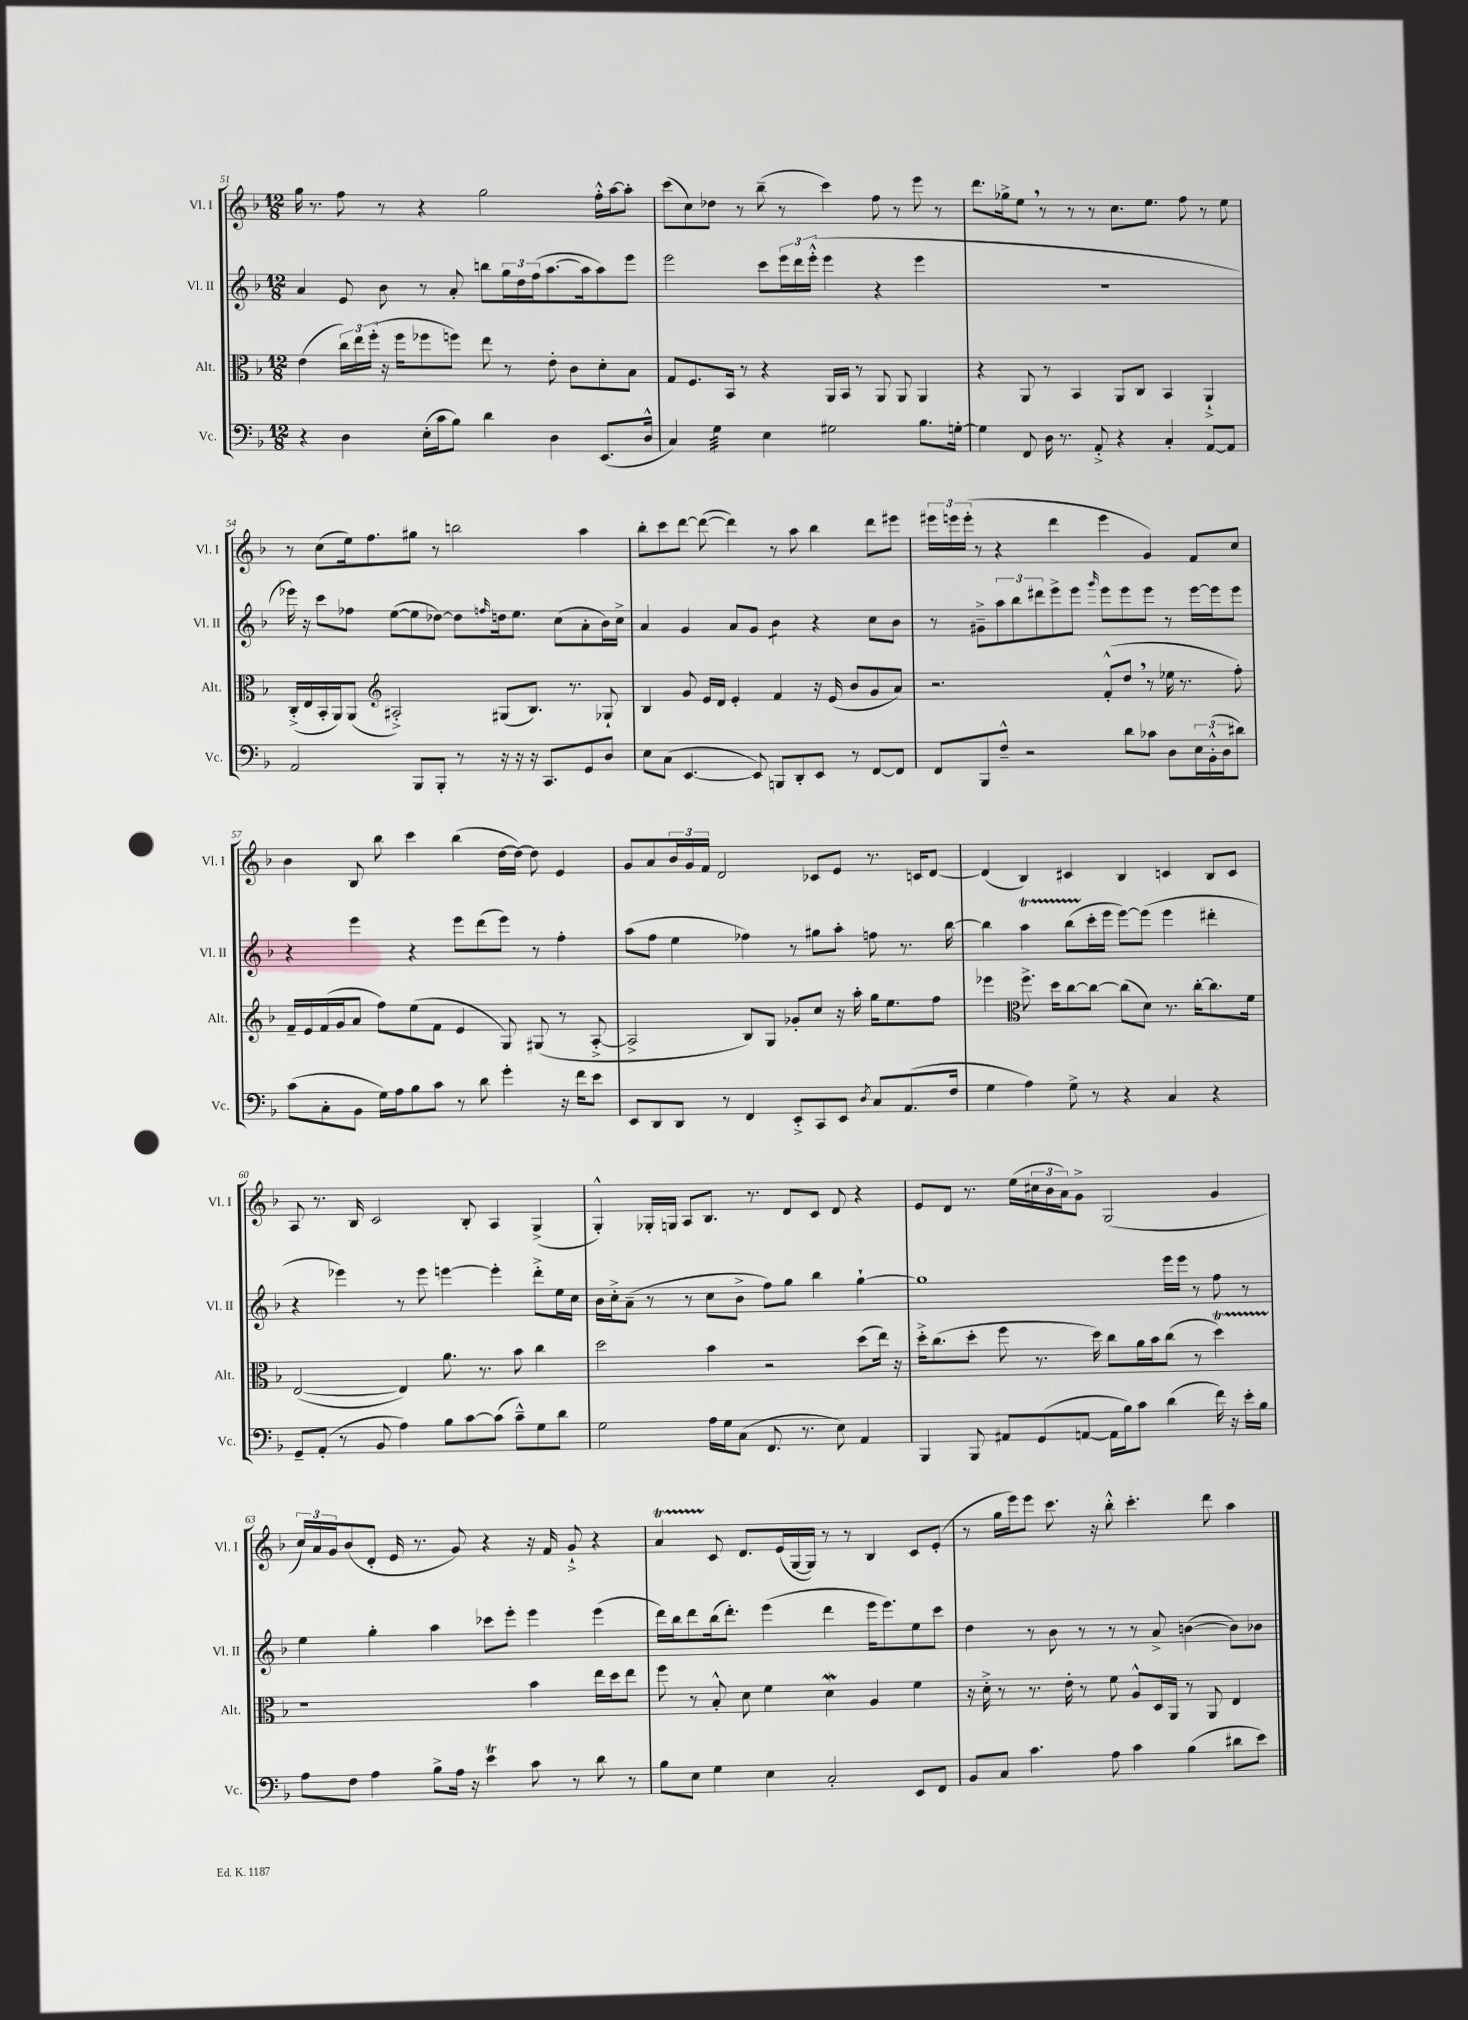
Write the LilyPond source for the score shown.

<<
\new StaffGroup <<
\new Staff = "s0" \with { instrumentName = "Vl. I" shortInstrumentName = "Vl. I" } {
    \clef treble \key f \major \numericTimeSignature \time 12/8
    g''16 r8. f''8 r8 r4 g''2 f''16-.-^ a''16~ a''8-. |
    c'''8( c''8) des''8 r8 bes''8--( r8 c'''4) f''8 r8 e'''8 r8 |
    d'''8. ges''16-> e''8 \breathe r8 r8 r8 c''8. e''8. f''8 r8 e''8 |
    r8 c''8( e''16) f''8. gis''8 r8 b''2 a''4 |
    bes''8-. c'''8 d'''8~ d'''8~( d'''4) r8 a''8 bes''4 d'''8 eis'''8 |
    \tuplet 3/2 { eis'''16 e'''16 e'''16-.( } r8 r4 d'''4 e'''4 g'4) f'8 c''8 |
    bes'4 bes8 bes''8 c'''4 bes''4( d''16~ d''16~) d''8 e'4 |
    g'8 a'8 \tuplet 3/2 { bes'16 g'16 f'16 } d'2 ces'8 e'8 r8. c'16 d'8~ |
    d'4( bes4) cis'4 bes4 c'4 bes8 c'8 |
    a8 r8. bes16 c'2 bes8-. a4 g4->( |
    g4-.-^) ges16-. g16 a8 bes8. r8. d'8 c'8 d'8 r4 |
    e'8 d'8 r8. e''16( \tuplet 3/2 { cis''16 bes'16 a'16) } g'8-> g2( g'4 |
    \tuplet 3/2 { c''16) a'16 g'16 } bes'8( d'8-. e'16 r8. g'8) r4 r16 f'16 g'8-!-> r4 |
    a'4\startTrillSpan c'8\stopTrillSpan d'8. e'16( g16~ g16) r8 r8 bes4 c'8 e'8-.( |
    r8 g''16 e'''16) e'''8 c'''8. r16 bes''8-.-^ c'''4.-. d'''8 a''4 \bar "|." |
}
\new Staff = "s1" \with { instrumentName = "Vl. II" shortInstrumentName = "Vl. II" } {
    \clef treble \key f \major \numericTimeSignature \time 12/8
    a'4 e'8 bes'8 r8 a'8-. b''8 \tuplet 3/2 { g''16 d''16 f''16( } a''8.~ a''16 a''8) e'''8 |
    e'''2 c'''8 \tuplet 3/2 { e'''16 d'''16 e'''16-.-^( } e'''4 r4 e'''4 |
    R1. |
    ees'''16) r16 c'''8 fes''8 e''8~( e''8 des''8~) des''8 \grace { f''16 } d''16 e''8. c''8( a'8-. bes'16) c''16-> |
    a'4 g'4 a'8 g'8 bes'4:8 r4 c''8 bes'8 |
    r8 gis'8---> \tuplet 3/2 { a''8 bes''8 dis'''8 } e'''8-> e'''8 \grace { g'''16 } e'''8 e'''8 e'''8 r8 e'''16~ e'''16 e'''8 |
    r4 e'''4 r4 e'''8 d'''8( e'''8) r8 f''4-. |
    a''8( f''8 e''4 fes''4) r8 gis''8 a''8-. f''8 r8. bes''16~ |
    bes''4 a''4\startTrillSpan bes''8( c'''16-.\stopTrillSpan e'''16 e'''8~) e'''8( e'''4 dis'''4-. |
    r4 ees'''4) r8 ees'''8 e'''4~ e'''4-. d'''8-.-> e''16 c''16 |
    bes'16 c''16-.-> a'8--( r8 r8 c''8 bes'8-> f''8) g''8 bes''4 g''4~-! |
    g''1 e'''16 e'''16 r8 f''8 r8 |
    e''4 g''4-. a''4 ces'''8 e'''8-. e'''4 e'''4( |
    d'''16) bes''16 d'''8 bes''16( d'''8.-.) e'''4( d'''4 e'''16 e'''8.) e''8 c'''8 |
    d''4 r8 bes'8 r8 r8 r8 a'8-> b'4~( b'8) bes'8 \bar "|." |
}
\new Staff = "s2" \with { instrumentName = "Alt." shortInstrumentName = "Alt." } {
    \clef alto \key f \major \numericTimeSignature \time 12/8
    e'4( \tuplet 3/2 { c''16) e''16 f''16-.( } r16 f''16 fes''8 f''8) e''8 r8 e'8-. c'8 d'8-. bes8 |
    g8 f8. bes,16 r8 r4 a,16 bes,16 r8 a,8 a,8 a,4 |
    r4 a,8 r8 bes,4 a,8 c8 bes,4 a,4-!-> |
    c16-.->( e16 bes,16-. a,16) a,8( \clef treble ais2-.->) gis8( bes8.) r8. ges8-! |
    bes4 g'8 e'16 d'16 e'4-. f'4 r16 e'16( bes'8 g'8 a'8) |
    r2. f'8-.-^( d''8 \breathe r8 ees''16 r8. f''8-.) |
    f'16-- e'16 f'16( g'16 a'8 f''8) e''8( f'8 e'4 g8) gis8( r8 a8~-.-> |
    a2-> bes8) g8 ges'8-. c''8 r16 a''16-. g''16 e''8. f''8 |
    ees'''4 \clef alto f''8.-> d''16 c''8~ c''8~ c''8( d'8) r8. c''16~-. c''8. f'16 |
    e2~( e4) a'8. r8. bes'8 c''4 |
    d''2 bes'4 r2 d''8( e''16) r16 |
    d''16-.-> c''8.( d''8-. f''8 r8. d''16) c''8 a'16 bes'16 c''8( r8 d''4\startTrillSpan) |
    r1\stopTrillSpan bes'4 e''16 d''16 e''8 |
    f''8 r8 bes8-.-^ d'8 f'4 d'4\mordent a4 f'4 |
    r16 d'16-.-> r8 r8. e'16-. r8 f'8 a8-^ d16 a,16 r8 a,8 e4 \bar "|." |
}
\new Staff = "s3" \with { instrumentName = "Vc." shortInstrumentName = "Vc." } {
    \clef bass \key f \major \numericTimeSignature \time 12/8
    r4 d4 e16-.( c'16 bes8) d'4 d4 e,8.( d16-^ |
    c4) g4:32 e4 gis2 bes8. g16~-. |
    g4 f,8 d16 r8. a,8-.-> r4 c4-. a,8~ a,8 |
    a,2 bes,,8 bes,,8-. r8 r16 r16 r16 c,8. g,8 d8 |
    e8 c8( e,4.~ e,8) b,,8 d,8-. e,8 r8 f,8~ f,8 |
    f,8 bes,,8 f8---^ r2 d'8 ces'8 d8 \tuplet 3/2 { e16 bes,16-.-^( d16 } dis'8) |
    c'8( c8-. bes,8 g16) a16 bes8 c'8 r8 d'8 g'4-. r16 f'16 e'8 |
    e,8 d,8 d,8 r8 f,4 e,8-.-> c,8 e,8 \acciaccatura { d8 } c8 a,8.( f16 |
    g4 a4) g8-> r8 r4 c4 r4 |
    g,8-- a,8-.( r8 bes,8 a4) bes8 c'8~ c'8( c'8---^) g8 d'8 |
    g2 a16 g16 c8( f,8. r8. e8) a,4 |
    bes,,4 bes,,8 ais,8 g,8( a,8~ a,16 bes16) c'8 d'4( f'16) r16 e'16-. bes16 |
    a8 f8 a4 bes8-> a16 r16 e'4\trill c'8 r8 d'8 r8 |
    bes8 e8 g4 e4 c2-. e,8 f,8 |
    bes,8 c8 c'4. a8 c'4 bes4( dis'8 e'8) \bar "|." |
}
>>
>>
\layout { \context { \Score currentBarNumber = #51 } }
